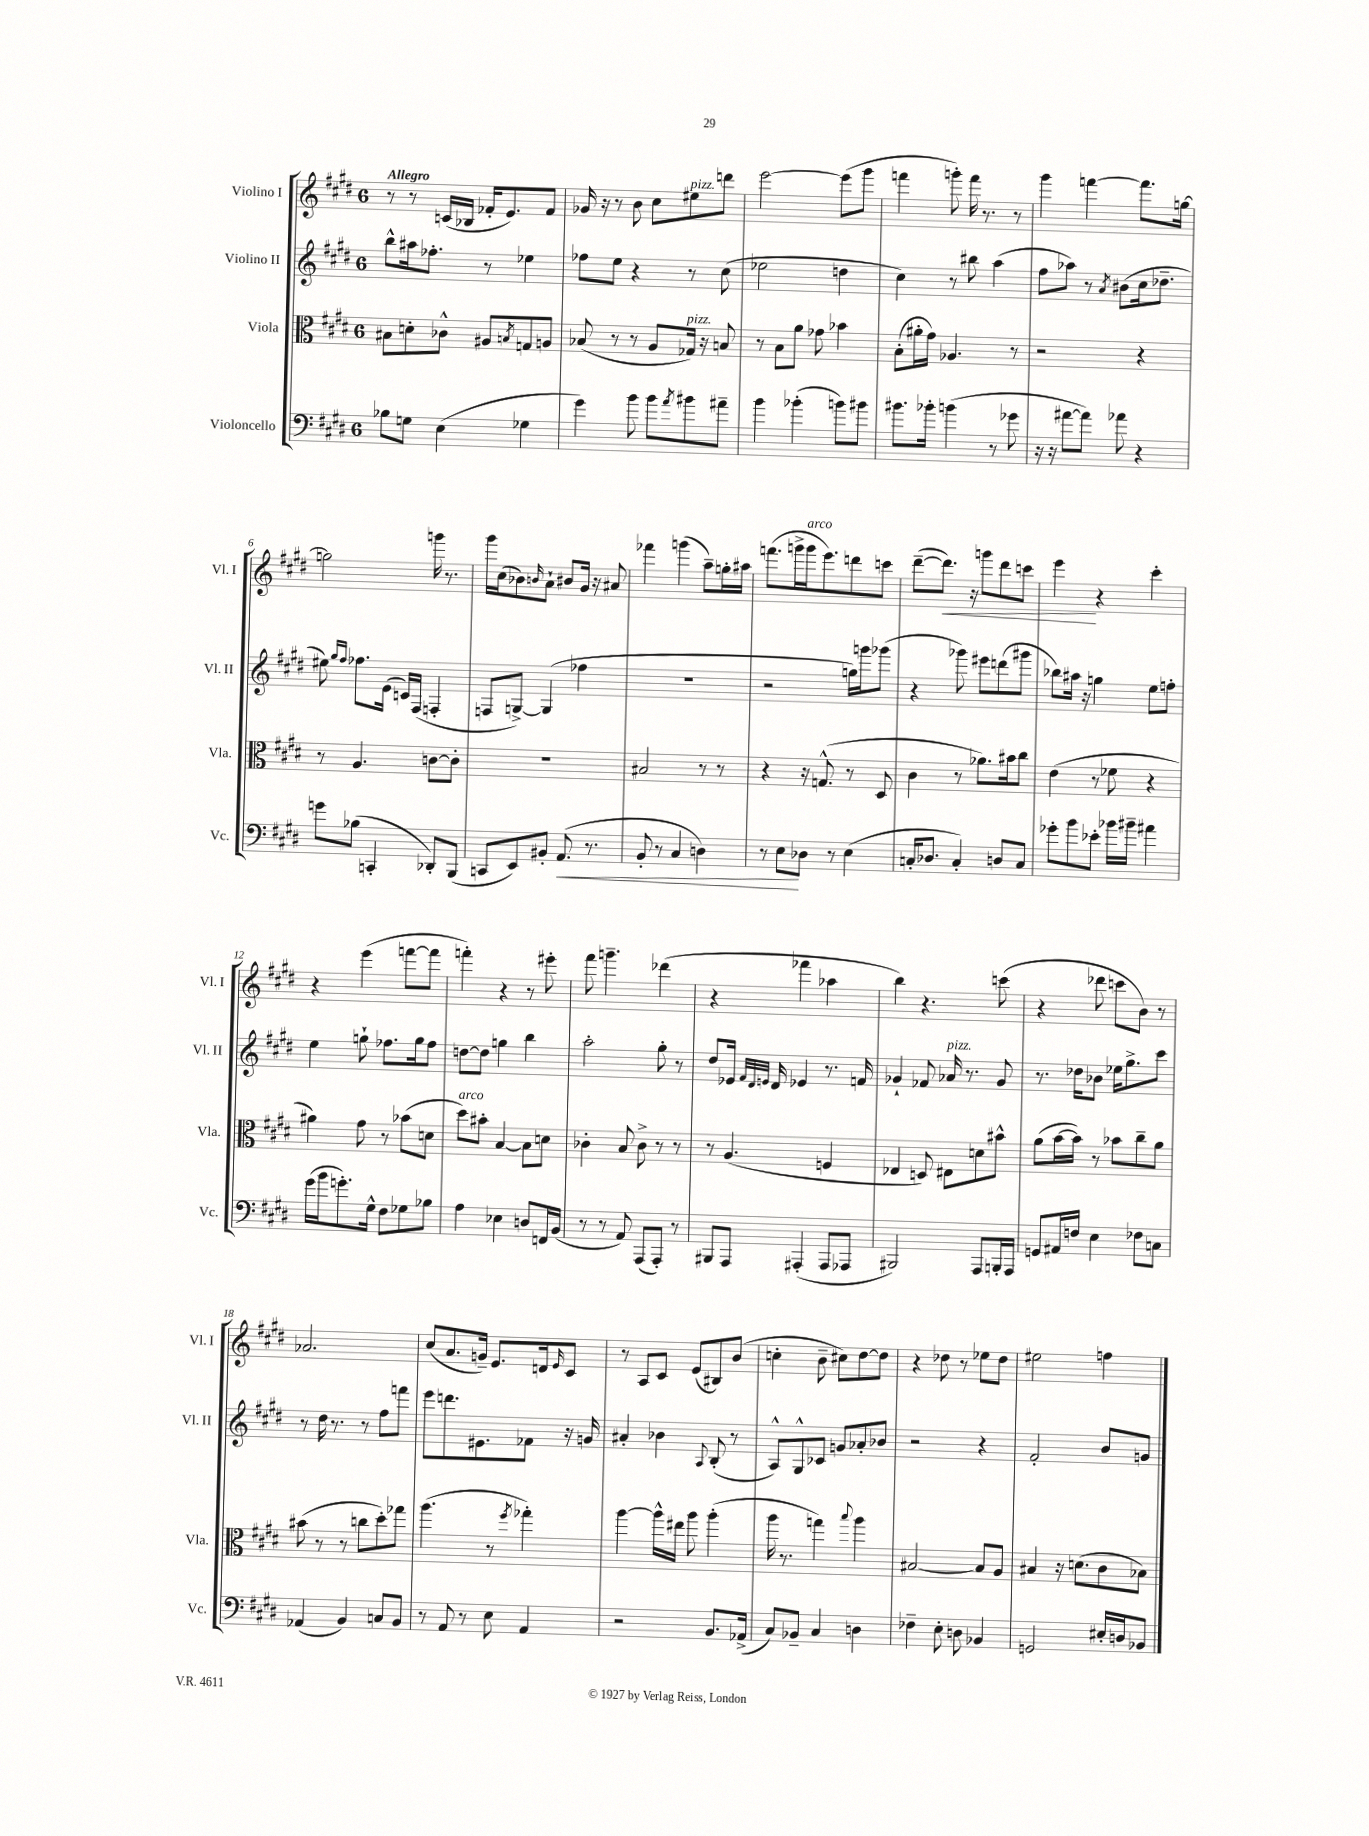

**kern	**kern	**kern	**kern
*staff4	*staff3	*staff2	*staff1
*clefF4	*clefC3	*clefG2	*clefG2
*k[f#c#g#d#]	*k[f#c#g#d#]	*k[f#c#g#d#]	*k[f#c#g#d#]
*M6/8	*M6/8	*M6/8	*M6/8
8B-	8B#	8bb^^	8r
8G	8d'	16aa#	8r
.	.	8.ff-'	.
(4E	8c-^^	.	(16c
.	.	.	16B-
.	8A#	8r	16f-'
.	.	.	8.e)
.	8qB	.	.
4G-	8G	4ee-	.
.	8A	.	8f-
=	=	=	=
4g#)	(8B-	8ff-	16g-
.	.	.	16r
.	8r	8ee	8r
8b	8r	4r	8b
8b	8A	.	8cc#
8qa	.	.	.
8b#	16G-)	8r	8ee#
.	16r	.	.
8a#~	8B	(8cc#	8ddd
=	=	=	=
4b	8r	2ee-	[2eee
.	8B	.	.
(4b-'	8a	.	.
.	8g-	.	.
8b)	4b-	4dd	(8eee]
8b#	.	.	8ggg#
=	=	=	=
8.b#	(8B'	4cc#)	4fff
.	16a#'	.	.
16b-'	16g#)	.	.
(4b	4.A-	8r	8ggg')
.	.	8bb#	16fff
.	.	.	8.r
8r	.	(4aa	.
8g-	8r	.	8r
=	=	=	=
16r	2r	8ff#	4ggg#
16r	.	.	.
[8a#	.	8aa-)	.
8a#])	.	8r	[4fff
.	.	8qa	.
8a-	.	(8b#	.
4r	4r	16cc#	8.fff]
.	.	8.dd-~	.
.	.	.	[16gg
=	=	=	=
8g	8r	8ee#)	2gg]
.	.	16qqgg#	.
.	.	16qqff#	.
(8B-	4.A	8.ff-	.
4CC'	.	.	.
.	.	(16e	.
.	.	16c)	.
.	.	(16F#	.
8DD-')	[8c	4F'	16ggg
.	.	.	8.r
(8BBB	8c']	.	.
=	=	=	=
8CC	2.r	8F	16ggg#
.	.	.	(16cc#
8EE)	.	[8G^)	8b-)
.	.	.	16qqb
8BB#'	.	(4G]	8a`
(8.AA	.	.	8b#
.	.	4ff-	16g#
8.r	.	.	16r
.	.	.	8a#
=	=	=	=
8BB'	2B#	2.r	4fff-
8r	.	.	.
4C#	.	.	(4ggg
4D)	8r	.	8aa~)
.	8r	.	16gg'
.	.	.	16aa#
=	=	=	=
8r	4r	2r	(8.fff
8E	.	.	.
.	.	.	16ggg^
8D-	16r	.	16ggg
.	(8.G^^	.	8.eee)
8r	.	.	.
(4E	8r	16gg)	8ddd
.	.	16ggg	.
.	8D#	(8ggg-	8ccc
=	=	=	=
16C'	4c#	4r	([8ddd#~
8.D-	.	.	.
.	.	.	8.ddd#])
4C')	8r	8ggg-)	.
.	.	.	16r
.	8.a-)	8eee#	8ggg
8D	.	(8ddd	8ddd#
.	16b#	.	.
8C	8cc#	8ggg#	8ccc
=	=	=	=
8g-'	(4e	8bb-)	4eee
8b	.	16aa#	.
.	.	16r	.
8e-'	8r	4gg	4r
16b-	8f-	.	.
16b#~	.	.	.
4a#	4r	8ee	4ccc#'
.	.	8ff'	.
=	=	=	=
(16g#	4a#)	4ee	4r
16b	.	.	.
8.g')	.	.	.
.	8g#	8gg`	(4eee
16G#^^	.	.	.
8F#	8r	8.ff-	.
8G-	(8b-	.	[8fff
.	.	16gg	.
8B-	8d	8ff-	8fff]
=	=	=	=
4A	8dd#)	[8dd	4fff')
.	8b#'	8dd]	.
4E-	[4B	4gg	4r
8D	8B]	4bb	8r
16FF	8d	.	8eee#'
(16BB	.	.	.
=	=	=	=
8r	4c-'	2aa'	8fff#
8r	.	.	4.ggg~
8AA)	8B	.	.
(8AAA	8c-^	.	.
8AAA')	8r	8gg#'	(4ddd-
8r	8r	8r	.
=	=	=	=
8BBB#	8r	8dd#	4r
8AAA	(4.A	16e-	.
.	.	32qqf#	.
.	.	32qqd#	.
.	.	32qqe	.
.	.	16d#	.
(4AAA#'	.	4e-	4fff-
8AAA#	4F	8.r	4aa-
8AAA-	.	.	.
.	.	16f	.
=	=	=	=
2BBB#)	4E-	4g-`	4bb)
.	8D)	8f-	4.r
.	8E#	16a-	.
.	.	8.r	.
8AAA	8d	.	.
16BBB'	8b#^^	8g-	(8ccc
16AAA	.	.	.
=	=	=	=
8GG	(8a	8.r	4r
16AA#	[16b	.	.
16F	16b])	16dd-	.
4E	8r	8b-	8ddd-
.	8b-	16ee-	8ccc
.	.	8.gg#^	.
8F-	8cc#~	.	8b)
8C	8a	8ccc#	8r
=	=	=	=
(4AA-	(8b#	8r	2.a-
.	8r	16dd#	.
.	.	8.r	.
4BB)	8r	.	.
.	8cc	8r	.
8C	8dd#')	8ff#	.
8BB	8gg-	8fff	.
=	=	=	=
8r	(4.aa	8eee	(8cc#
8AA	.	8.ddd	8.a
8r	.	.	.
.	.	8.e#	16g~)
8E	8r	.	8.e
.	8qff#	.	.
4AA	4gg-')	8f-	.
.	.	.	16d
.	.	.	16qqe
.	.	16r	8c#
.	.	16g	.
=	=	=	=
2r	[4aa	4a#'	8r
.	.	.	8A
.	16aa^^]	4b-	8c#
.	16ee#	.	.
.	8aa	.	(8e
.	.	8qqA	.
8.BB	(4aa'	(8B'	8B#)
.	.	8r	(8b
(16AA-^	.	.	.
=	=	=	=
8C#)	16aa	8A^^)	4cc'
.	8.r	.	.
8BB-~	.	8G#^^	.
4C#	4gg)	8c-	8b~
.	.	8g	8cc#)
.	8qqbb	.	.
4D	4aa	8a-'	[8dd#
.	.	8b-	8dd#]
=	=	=	=
4F-~	[2B#	2r	4r
8E'	.	.	8dd-
8D	.	.	8r
4BB-	8B#]	4r	8ee-
.	8A	.	8dd-
=	=	=	=
2GG	4B#	2f#'	2ee#
.	16r	.	.
.	(8.d	.	.
16E#'	8c#	8b	4ff
16D	.	.	.
8BB-	8B-)	8g	.
==	==	==	==
*-	*-	*-	*-
